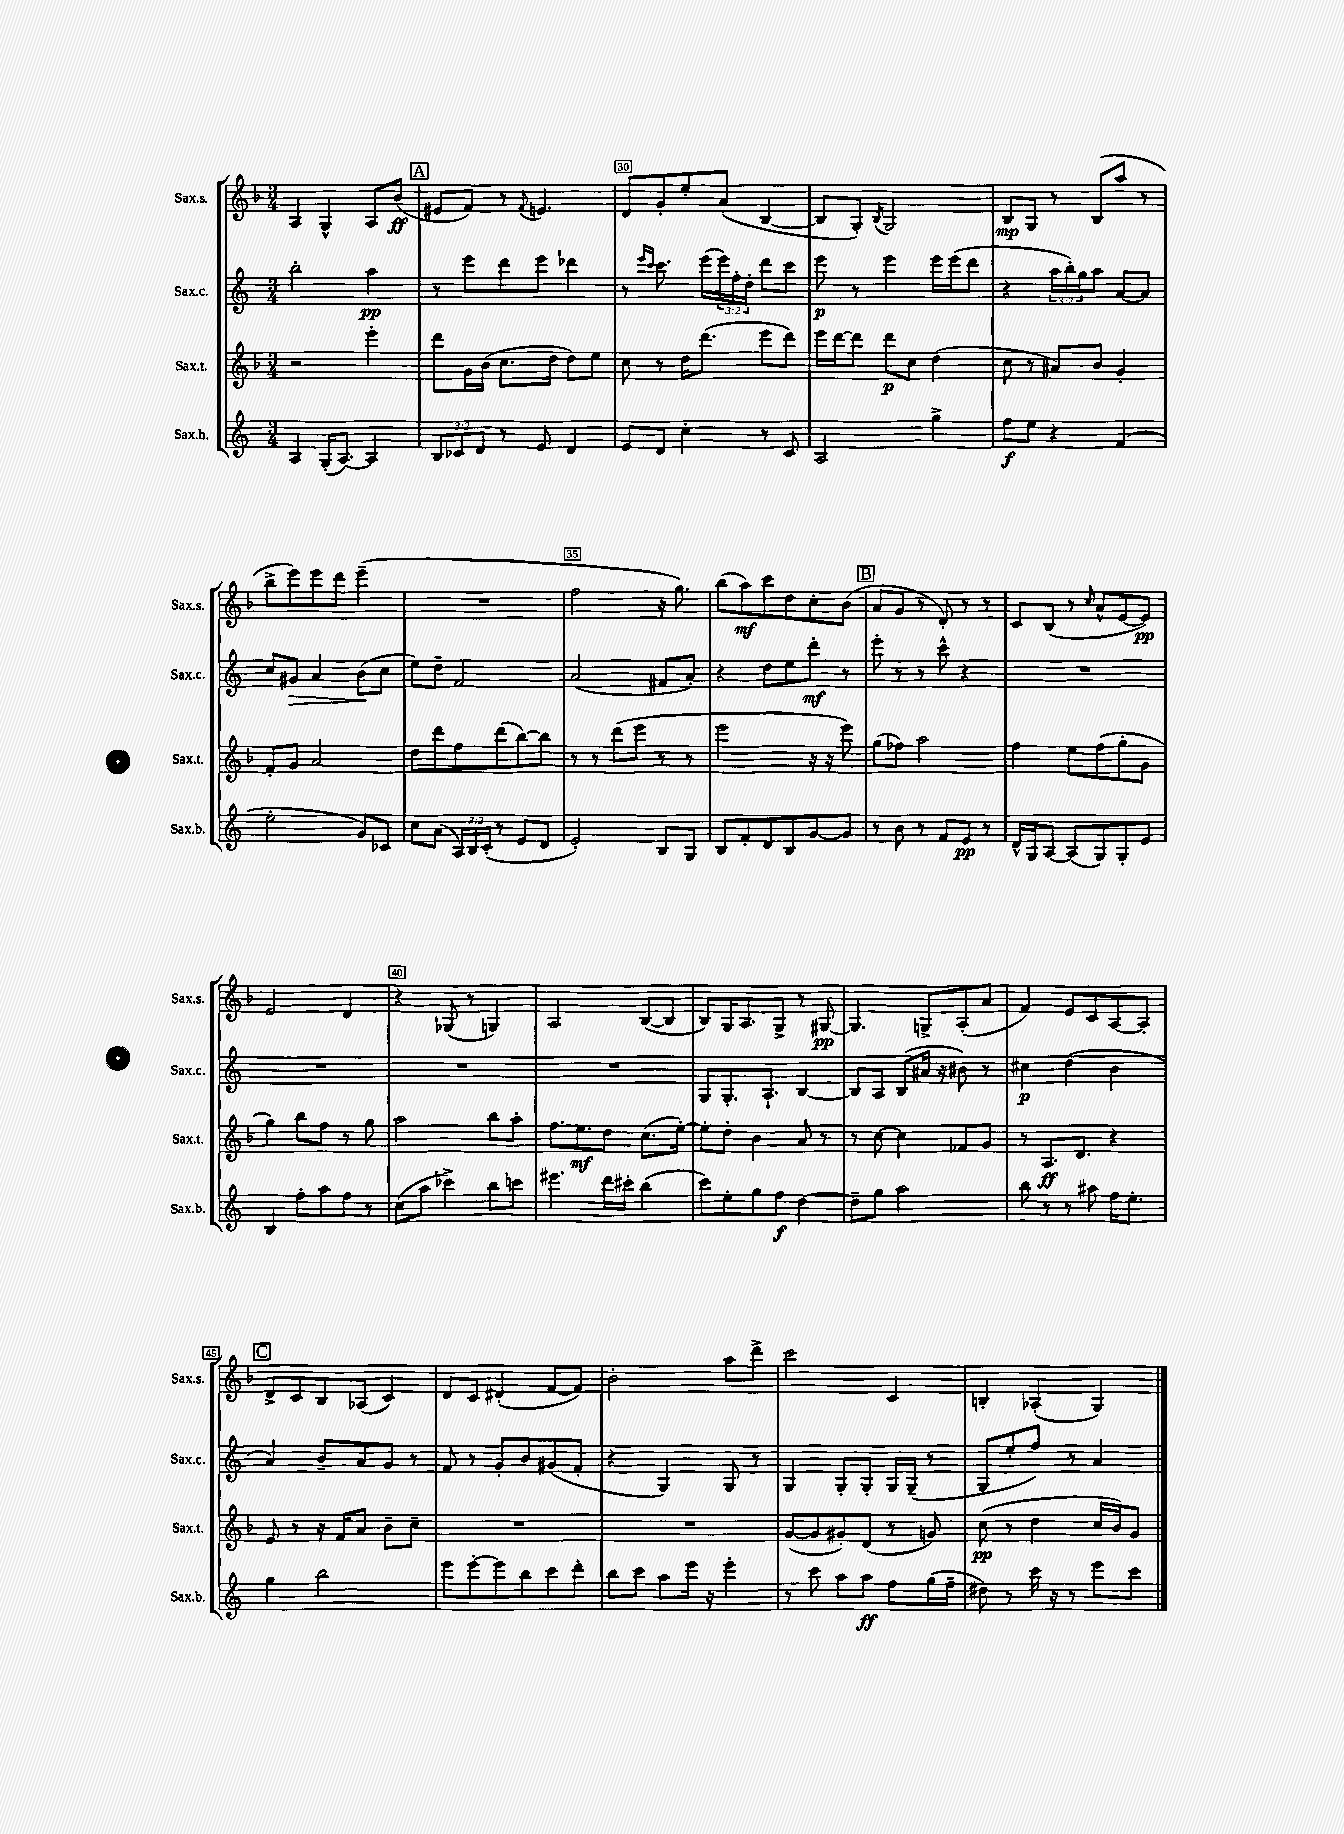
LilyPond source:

<<
\new StaffGroup <<
\new Staff = "s0" \with { instrumentName = "Sax.s." shortInstrumentName = "Sax.s." } {
    \clef treble \key f \major \numericTimeSignature \time 3/4
    a4 g4-^ a8 bes'8\ff( |
    \mark \markup { \box "A" } eis'8 f'8) r8 \appoggiatura { f'8 } e'4. |
    d'8 g'8-. e''8-. a'8( bes4~ |
    bes8 g8-.) \acciaccatura { bes8 } g2 |
    bes8\mp g8 r8 bes8( a''8 r8 |
    bes''8-> e'''8) e'''8 d'''8 e'''4--( |
    R2. |
    f''2 r16 g''8.) |
    bes''8( a''8\mf) c'''8 d''8 c''8-. bes'8( |
    \mark \markup { \box "B" } a'8 g'8 r8 d'8-.) r8 r8 |
    c'8 bes8( r8 \grace { c''16 } a'8-^ e'8~ e'8\pp) |
    e'2 d'4 |
    r4 ges8( r8 g4) |
    a2 bes8~( bes8 |
    bes8) g16 a8. g8-> r8 gis8~\pp |
    gis4. g8-> a8-.( a'8 |
    f'4) e'8 c'8 a8~ a8-. |
    \mark \markup { \box "C" } d'8-> c'8 bes8 aes8( c'4) |
    d'8 c'8 dis'4-.( f'8~ f'8) |
    bes'2-. a''8 d'''8-> |
    c'''2 c'4 |
    b4-. aes4-.( g4) \bar "|." |
}
\new Staff = "s1" \with { instrumentName = "Sax.c." shortInstrumentName = "Sax.c." } {
    \clef treble \key c \major \numericTimeSignature \time 3/4 \override Staff.TupletNumber.text = #tuplet-number::calc-fraction-text
    b''2-. a''4\pp |
    \mark \markup { \box "A" } r8 e'''8 d'''8 e'''8 des'''4 |
    r8 \grace { e'''16 c'''16 } c'''8. e'''16( \tuplet 3/2 { e'''16) f''16-. d''16-. } d'''8 c'''8 |
    e'''8\p r8 e'''4 e'''16 e'''16( d'''8 |
    r4 \tuplet 3/2 { a''16 b''16-.) g''16 } a''8 a'8~ a'8 |
    c''8 gis'8\> a'4 b'8\!( c''8 |
    e''8) d''8-- f'2 |
    a'2( fis'8 a'8-.) |
    r4 d''8 e''8 d'''8-.\mf r8 |
    \mark \markup { \box "B" } e'''8-. r8 r8 c'''8-^ r4 |
    R2. |
    R2. |
    R2. |
    R2. |
    g8 g8.-. a8.-! b4~ |
    b8 a8 b8( ais'16 r16 bis'8) r8 |
    cis''4\p d''4( b'4 |
    \mark \markup { \box "C" } a'4) b'8-- a'8 g'8 r8 |
    f'8 r8 g'8-. b'8 gis'8( f'8-. |
    r4 g4) g8 r8 |
    g4 g8-. g8-. g16 g16--( r8 |
    g8 e''8-. f''8) r8 a'4 \bar "|." |
}
\new Staff = "s2" \with { instrumentName = "Sax.t." shortInstrumentName = "Sax.t." } {
    \clef treble \key f \major \numericTimeSignature \time 3/4
    r2 e'''4-. |
    \mark \markup { \box "A" } d'''8 g'16 bes'16( c''8. d''16 d''8) e''8 |
    c''8 r8 d''16 d'''8.( e'''8 d'''8) |
    e'''16 d'''16~ d'''8 d'''8\p c''8 d''4( |
    c''8 r8 ais'8) bes'8 g'4-. |
    f'8-. g'8 a'2 |
    d''8 d'''8 f''8 d'''8( bes''8~) bes''8 |
    r8 r8 d'''8( e'''8 r8 r8 |
    e'''2 r16 r16 e'''8) |
    \mark \markup { \box "B" } g''8( fes''8) a''2 |
    f''4 e''8 f''8( g''8-. g'8 |
    g''4) bes''8 f''8 r8 g''8 |
    a''2 bes''8 a''8-. |
    f''8. e''8.\mf d''8 c''8.( e''16~-.) |
    e''8-. d''8-. bes'4 a'8 r8 |
    r8 c''8~ c''4 fes'8 g'8 |
    r8 a8.\ff d'8. r4 |
    \mark \markup { \box "C" } e'8 r8 r16 f'16 a'8 bes'8-- c''8-- |
    R2. |
    R2. |
    g'8~( g'8 gis'8-.) d'8( r8 g'8) |
    c''8\pp( r8 d''4 c''16 bes'16) g'8 \bar "|." |
}
\new Staff = "s3" \with { instrumentName = "Sax.b." shortInstrumentName = "Sax.b." } {
    \clef treble \key c \major \numericTimeSignature \time 3/4 \override Staff.TupletNumber.text = #tuplet-number::calc-fraction-text
    a4 g16-.( a8.~) a4 |
    \mark \markup { \box "A" } \tuplet 3/2 { b8 ces'8 d'8 } r8 e'8 d'4 |
    e'8 d'8 c''4-. r8 c'8 |
    a2 g''4-> |
    f''8\f e''8 r4 f'4( |
    e''2-. g'8) ces'8 |
    c''8 a'8( \tuplet 3/2 { a16) b16 c'16-.( } r8 e'8 d'8 |
    e'2-.) b8 g8 |
    b8 f'8-. d'8 b8 g'8~ g'8 |
    \mark \markup { \box "B" } r8 b'8 r8 f'8 e'8\pp r8 |
    d'16-^ g16 a8~ a8( g8) g8-. e'8 |
    b4 f''8-. a''8 f''8 r8 |
    c''8( a''8 ces'''4->) b''8 c'''8 |
    eis'''4. d'''16 cis'''16-. b''4( |
    c'''8) e''8-. g''8 f''8\f d''4~ |
    d''8-- g''8 a''2 |
    b''8 r8 r8 ais''8 f''16 e''8.-. |
    \mark \markup { \box "C" } g''4 b''2 |
    e'''8 e'''8~-. e'''8 b''8 c'''8 d'''8-. |
    b''8 c'''8 a''8 e'''16 r16 e'''4-. |
    r8 c'''8 a''8 a''8\ff f''8 g''16( f''16-- |
    dis''8) r8 c'''16 r16 r8 e'''8 c'''8 \bar "|." |
}
>>
>>
\layout { \context { \Score currentBarNumber = #28 \override BarNumber.break-visibility = ##(#f #t #t) barNumberVisibility = #(every-nth-bar-number-visible 5) \override BarNumber.stencil = #(make-stencil-boxer 0.1 0.3 ly:text-interface::print) } }
